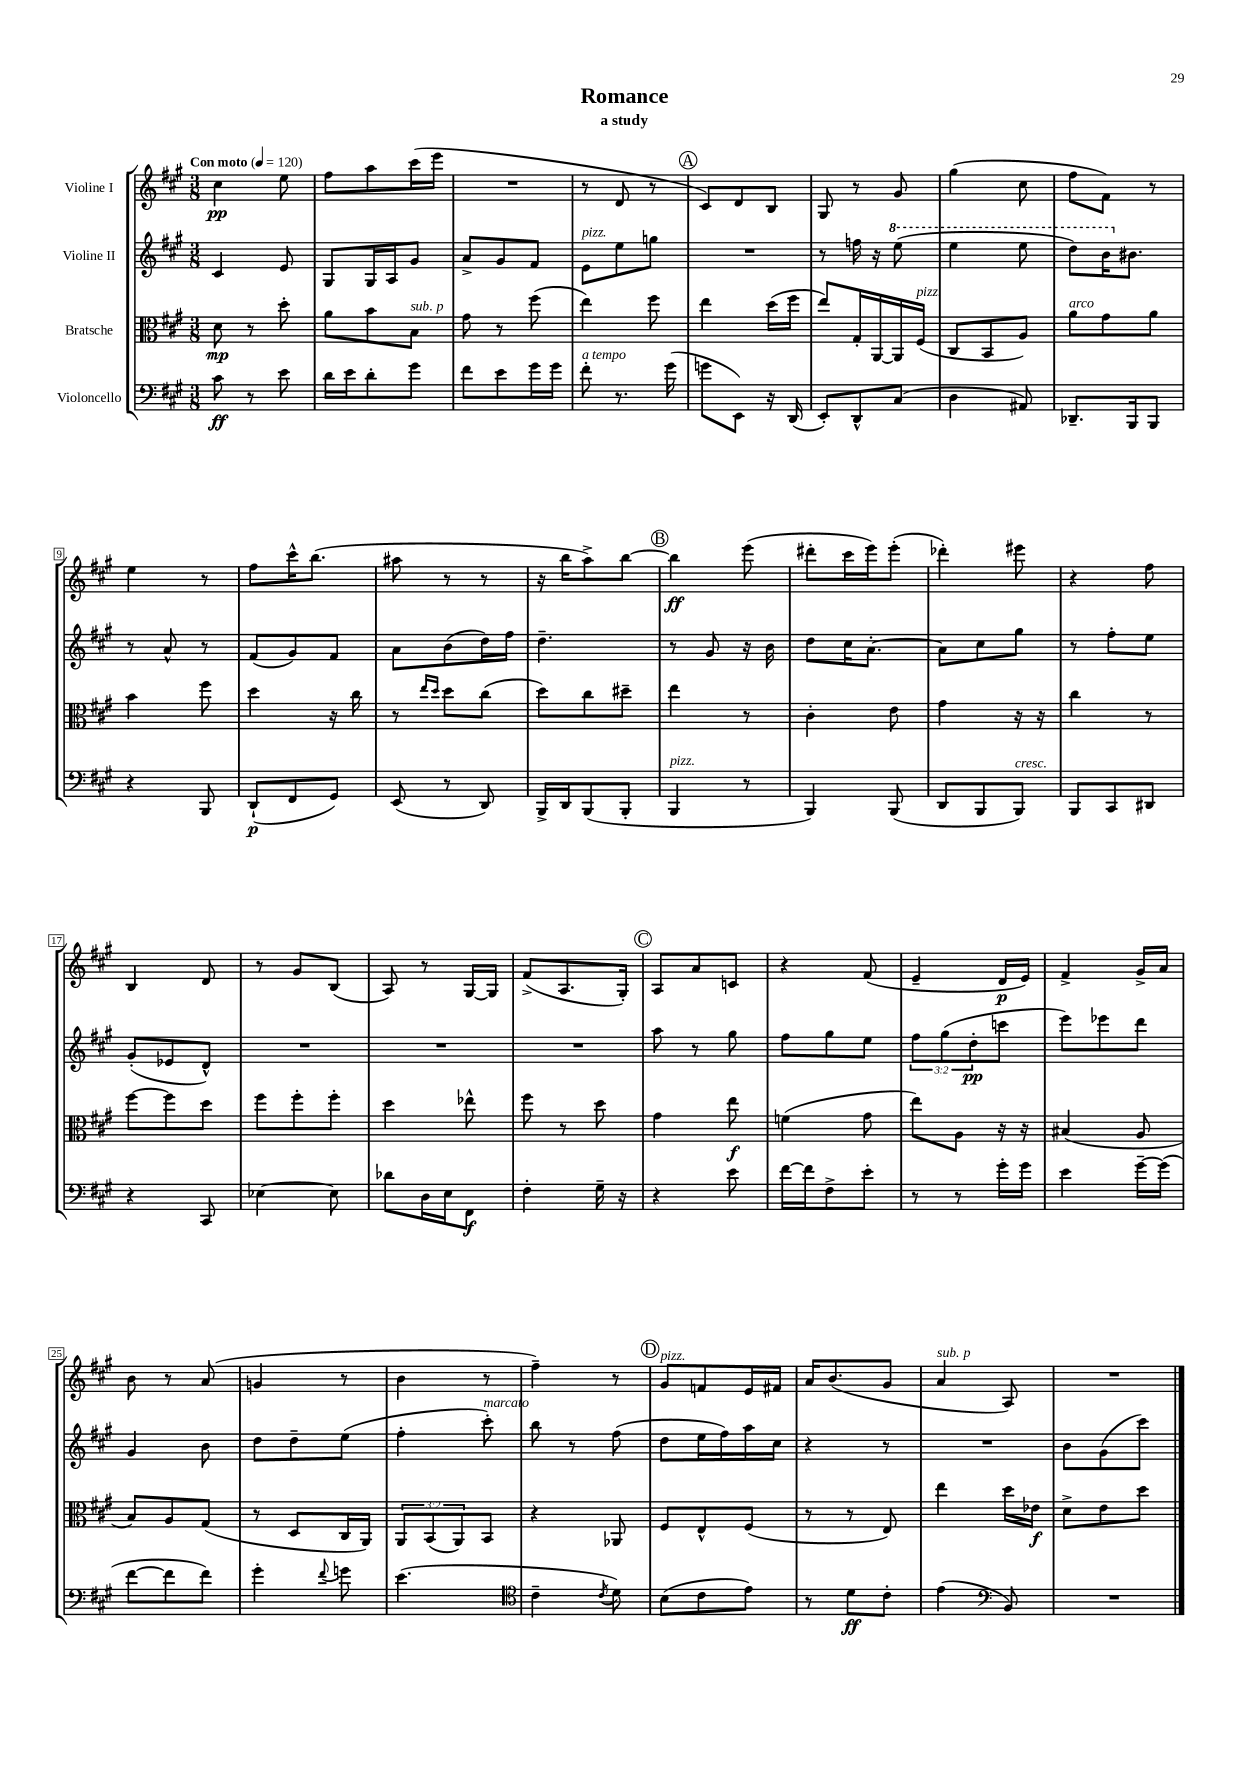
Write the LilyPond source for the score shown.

\header { title = "Romance" subtitle = "a study" }
<<
\new StaffGroup <<
\new Staff = "s0" \with { instrumentName = "Violine I" } {
    \clef treble \key a \major \numericTimeSignature \time 3/8 \tempo "Con moto" 4 = 120
    cis''4\pp e''8 |
    fis''8 a''8 cis'''16( e'''16 |
    R4. |
    r8 d'8 r8 |
    \mark \markup { \circle "A" } cis'8) d'8 b8 |
    gis8 r8 gis'8 |
    gis''4( cis''8 |
    fis''8 fis'8) r8 |
    e''4 r8 |
    fis''8 cis'''16-^ b''8.( |
    ais''8 r8 r8 |
    r16 b''16 a''8->) b''8~ |
    \mark \markup { \circle "B" } b''4\ff e'''8( |
    dis'''8-. cis'''16 e'''16) e'''8-.( |
    des'''4-.) eis'''8 |
    r4 fis''8 |
    b4 d'8 |
    r8 gis'8 b8( |
    a8) r8 gis16~ gis16 |
    fis'8->( a8. gis16-.) |
    \mark \markup { \circle "C" } a8 a'8 c'8 |
    r4 fis'8( |
    e'4-- d'16\p e'16) |
    fis'4-> gis'16-> a'16 |
    b'8 r8 a'8( |
    g'4 r8 |
    b'4 r8 |
    fis''4--) r8 |
    \mark \markup { \circle "D" } gis'8^\markup { \italic "pizz." } f'8 e'16 fis'16 |
    a'16 b'8.( gis'8 |
    a'4^\markup { \italic "sub. p" } a8) |
    R4. \bar "|." |
}
\new Staff = "s1" \with { instrumentName = "Violine II" } {
    \clef treble \key a \major \numericTimeSignature \time 3/8 \override Staff.TupletNumber.text = #tuplet-number::calc-fraction-text
    cis'4 e'8 |
    gis8 gis16 a16 gis'8 |
    a'8-> gis'8 fis'8 |
    e'8^\markup { \italic "pizz." } e''8 g''8 |
    \mark \markup { \circle "A" } R4. |
    r8 f''16 r16 \ottava #1 e'''8( |
    e'''4 e'''8 |
    d'''8) b''16 \ottava #0 bis'8. |
    r8 a'8-^ r8 |
    fis'8( gis'8) fis'8 |
    a'8 b'8( d''16) fis''16 |
    d''4.-- |
    \mark \markup { \circle "B" } r8 gis'8 r16 b'16 |
    d''8 cis''16 a'8.~-. |
    a'8 cis''8 gis''8 |
    r8 fis''8-. e''8 |
    gis'8-.( ees'8 d'8-^) |
    R4. |
    R4. |
    R4. |
    \mark \markup { \circle "C" } a''8 r8 gis''8 |
    fis''8 gis''8 e''8 |
    \tuplet 3/2 { fis''8 gis''8( d''8-.\pp } c'''8 |
    e'''8) ees'''8 d'''8 |
    gis'4 b'8 |
    d''8 d''8-- e''8( |
    fis''4-. cis'''8-.^\markup { \italic "marcato" }) |
    b''8 r8 fis''8( |
    \mark \markup { \circle "D" } d''8 e''16 fis''16) a''16 cis''16 |
    r4 r8 |
    R4. |
    b'8 gis'8( cis'''8) \bar "|." |
}
\new Staff = "s2" \with { instrumentName = "Bratsche" } {
    \clef alto \key a \major \numericTimeSignature \time 3/8 \override Staff.TupletNumber.text = #tuplet-number::calc-fraction-text
    d'8\mp r8 d''8-. |
    a'8 b'8 b8^\markup { \italic "sub. p" } |
    gis'8 r8 fis''8( |
    e''4) fis''8 |
    \mark \markup { \circle "A" } e''4 d''16( fis''16 |
    e''8) gis16-. a,16~ a,16 fis16^\markup { \italic "pizz." }( |
    cis8 b,8 a8) |
    a'8^\markup { \italic "arco" } gis'8 a'8 |
    b'4 fis''8 |
    d''4 r16 cis''16 |
    r8 \grace { e''16 d''16 } d''8 cis''8( |
    d''8) cis''8 dis''8-- |
    \mark \markup { \circle "B" } e''4 r8 |
    cis'4-. e'8 |
    gis'4 r16 r16 |
    cis''4 r8 |
    fis''8~ fis''8 d''8 |
    fis''8 fis''8-. fis''8-. |
    d''4 ees''8-^ |
    fis''8 r8 d''8 |
    \mark \markup { \circle "C" } gis'4 e''8\f |
    f'4( gis'8 |
    e''8) a8 r16 r16 |
    bis4( a8 |
    b8) a8 gis8( |
    r8 d8 cis16 a,16) |
    \tuplet 3/2 { a,8 b,8( a,8) } b,8 |
    r4 aes,8 |
    \mark \markup { \circle "D" } fis8 e8-^ fis8( |
    r8 r8 e8) |
    e''4 d''16 ees'16\f |
    d'8-> e'8 d''8 \bar "|." |
}
\new Staff = "s3" \with { instrumentName = "Violoncello" } {
    \clef bass \key a \major \numericTimeSignature \time 3/8
    cis'8\ff r8 e'8 |
    d'16 e'16 d'8-. gis'8 |
    fis'8 e'8 gis'16 gis'16 |
    fis'8-.^\markup { \italic "a tempo" } r8. gis'16( |
    \mark \markup { \circle "A" } g'8 e,8) r16 d,16( |
    e,8-.) d,8-^ cis8( |
    d4 ais,8) |
    des,8.-- b,,16 b,,8 |
    r4 b,,8 |
    d,8-!\p( fis,8 gis,8) |
    e,8( r8 d,8) |
    b,,16-> d,16 b,,8( b,,8-. |
    \mark \markup { \circle "B" } b,,4^\markup { \italic "pizz." } r8 |
    b,,4) b,,8( |
    d,8 b,,8 b,,8^\markup { \italic "cresc." }) |
    b,,8 cis,8 dis,8 |
    r4 cis,8 |
    ees4~ ees8 |
    des'8 d16 e16 fis,8\f |
    fis4-. gis16-- r16 |
    \mark \markup { \circle "C" } r4 e'8 |
    fis'16~ fis'16 fis8-> e'8-. |
    r8 r8 gis'16-. gis'16 |
    e'4 gis'16~-- gis'16( |
    fis'8~ fis'8 fis'8) |
    gis'4-. \appoggiatura { fis'8 } g'8 |
    e'4.( |
    \clef tenor cis'4-- \acciaccatura { cis'8 } d'8) |
    \mark \markup { \circle "D" } b8( cis'8 e'8) |
    r8 d'8\ff cis'8-. |
    e'4( \clef bass b,8) |
    R4. \bar "|." |
}
>>
>>
\layout { \context { \Score \override BarNumber.stencil = #(make-stencil-boxer 0.1 0.3 ly:text-interface::print) } }
